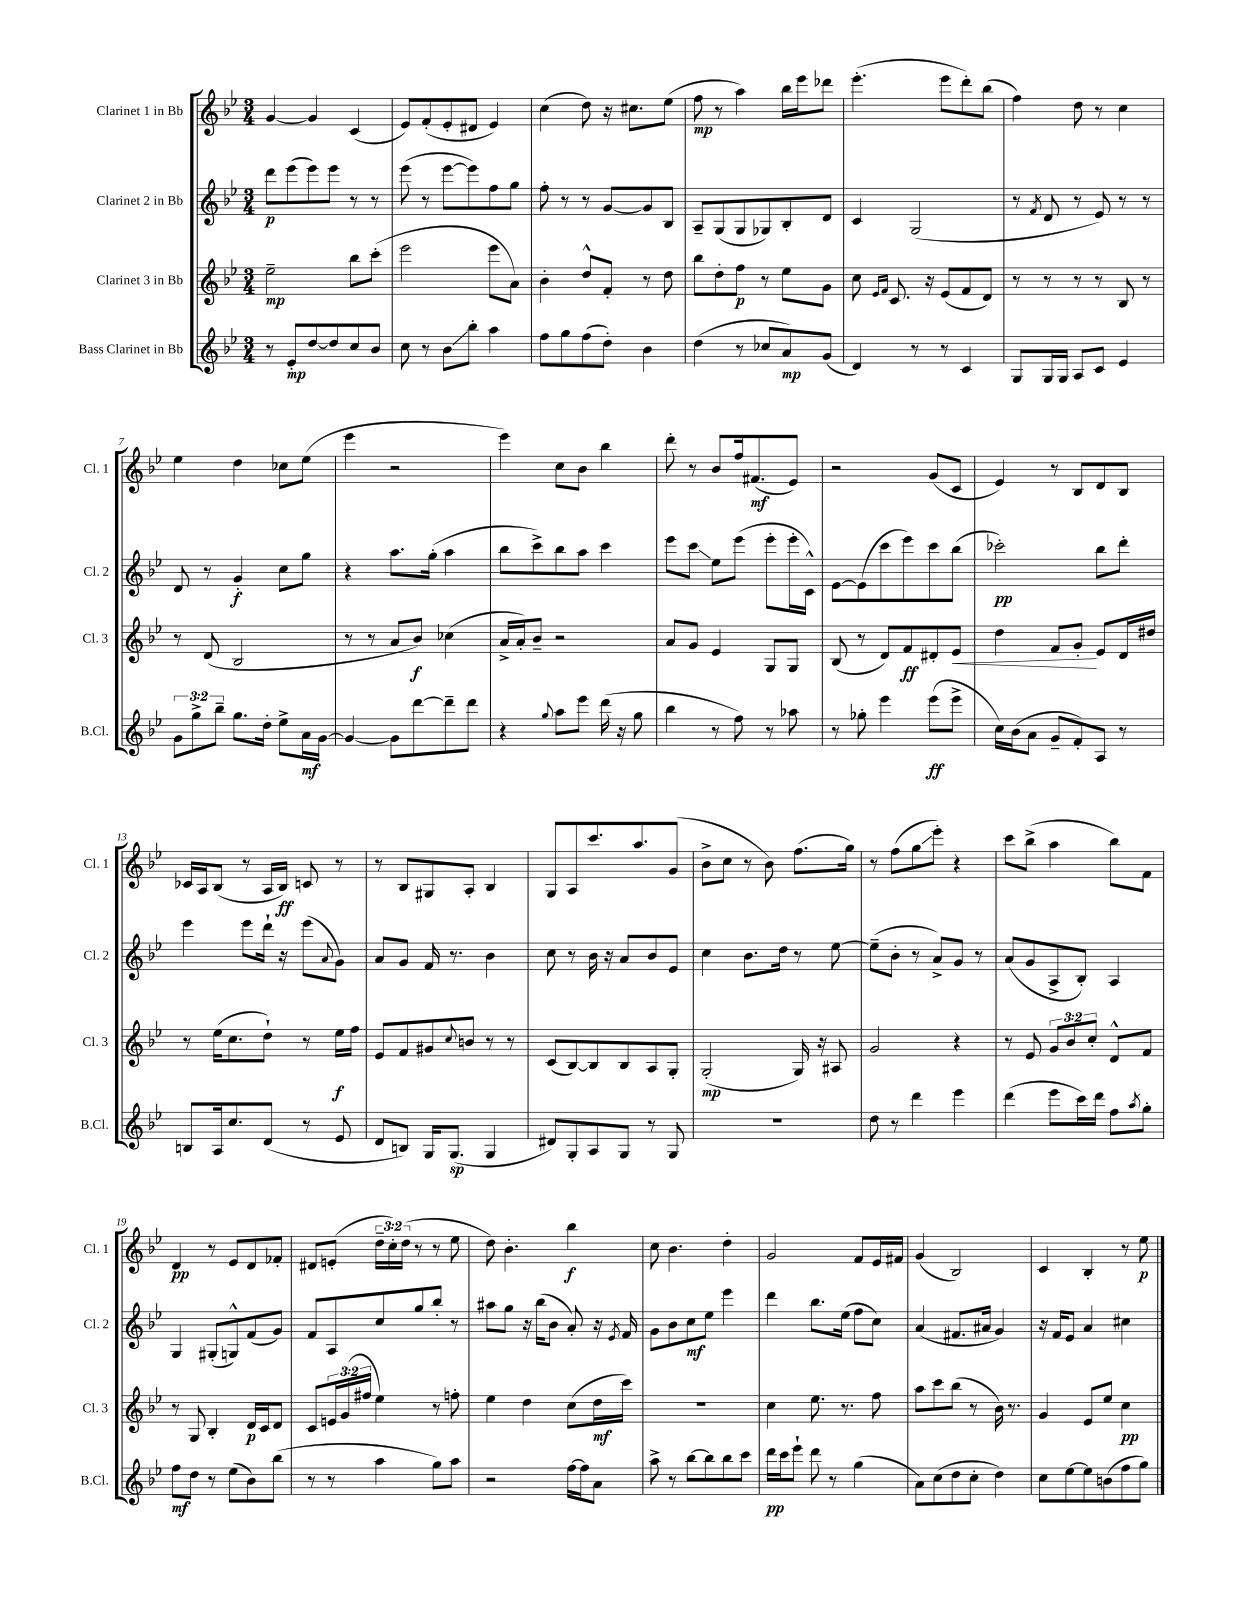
<<
\new StaffGroup <<
\new Staff = "s0" \with { instrumentName = "Clarinet 1 in Bb" shortInstrumentName = "Cl. 1" } {
    \clef treble \key bes \major \numericTimeSignature \time 3/4 \override Staff.TupletNumber.text = #tuplet-number::calc-fraction-text
    g'4~ g'4 c'4( |
    ees'8) f'8-.( ees'8-. dis'8 ees'4) |
    c''4( d''8) r16 cis''8. ees''8( |
    f''8\mp r8 a''4) bes''16 ees'''16 des'''8 |
    ees'''4.-.( ees'''8 d'''8-.) bes''8( |
    f''4) d''8 r8 c''4 |
    ees''4 d''4 ces''8 ees''8( |
    ees'''4 r2 |
    ees'''4) c''8 bes'8 bes''4 |
    d'''8-. r8 bes'8 f''16 fis'8.\mf( ees'8) |
    r2 g'8( c'8 |
    ees'4) r8 bes8 d'8 bes8 |
    ces'16 a16 bes8( r8 a16 bes16\ff) c'8 r8 |
    r8 bes8 gis8 a8-. bes4 |
    g8 a8 c'''8. a''8. g'8( |
    bes'8-> c''8 r8 bes'8) f''8.( g''16) |
    r8 f''8( g''8\glissando ees'''8-.) r4 |
    c'''8 bes''8->( a''4 bes''8) f'8 |
    d'4\pp r8 ees'8 d'8 fes'8-. |
    dis'8 e'8-.( \tuplet 3/2 { d''16-- c''16-.) d''16( } r8 r8 ees''8 |
    d''8) bes'4.-. bes''4\f |
    c''8 bes'4. d''4-. |
    g'2 f'8 ees'16 fis'16 |
    g'4( bes2) |
    c'4 bes4-. r8 ees''8\p \bar "|." |
}
\new Staff = "s1" \with { instrumentName = "Clarinet 2 in Bb" shortInstrumentName = "Cl. 2" } {
    \clef treble \key bes \major \numericTimeSignature \time 3/4
    d'''8\p ees'''8( ees'''8) ees'''8 r8 r8 |
    ees'''8( r8 ees'''8~ ees'''8) f''8 g''8 |
    f''8-. r8 r8 g'8~ g'8 bes8 |
    a8-- g8( g8 ges8) bes8-. d'8 |
    c'4 g2( |
    r8 \acciaccatura { f'8 } d'8 r8 ees'8) r8 r8 |
    d'8 r8 g'4-.\f c''8 g''8 |
    r4 a''8. g''16-.( a''4 |
    bes''8 c'''8->) bes''8 a''8 c'''4 |
    ees'''8 c'''8\glissando ees''8 ees'''8( ees'''8-. ees'''16-. c'16-^) |
    ees'8~ ees'8( c'''8 ees'''8) c'''8 bes''8( |
    ces'''2-.\pp) bes''8 d'''8-. |
    ees'''4 ees'''8 d'''16-! r16 ees'''8( \appoggiatura { a'8 } g'8) |
    a'8 g'8 f'16 r8. bes'4 |
    c''8 r8 bes'16 r16 a'8 bes'8 ees'8 |
    c''4 bes'8. d''16 r8 ees''8~ |
    ees''8--( bes'8-. r8 a'8->) g'8 r8 |
    a'8( g'8 a8-> bes8-.) a4 |
    g4 gis8-.( g8-^) f'8( g'8) |
    f'8 a8 c''8 g''8 bes''8-. r8 |
    ais''8 g''8 r16 bes''16( bes'8 a'8-.) r16 \acciaccatura { ees'8 } f'16 |
    g'8 bes'8 c''8\mf ees''8 ees'''4 |
    d'''4 bes''8. ees''16( f''8 c''8) |
    a'4( fis'8. ais'16 g'4) |
    r16 f'16 ees'8 a'4 cis''4 \bar "|." |
}
\new Staff = "s2" \with { instrumentName = "Clarinet 3 in Bb" shortInstrumentName = "Cl. 3" } {
    \clef treble \key bes \major \numericTimeSignature \time 3/4 \override Staff.TupletNumber.text = #tuplet-number::calc-fraction-text
    ees''2--\mp bes''8 c'''8-.( |
    ees'''2 ees'''8 a'8) |
    bes'4-. d''8-^ f'8-. r8 d''8 |
    bes''8 d''8-. f''8\p r8 ees''8 g'8 |
    c''8 \grace { ees'16 f'16 } c'8. r16 ees'8( f'8 d'8) |
    r8 r8 r8 r8 bes8 r8 |
    r8 d'8( bes2 |
    r8 r8 a'8 bes'8\f) ces''4( |
    a'16-> a'16-.) bes'8-- r2 |
    a'8 g'8 ees'4 g8 g8 |
    bes8( r8 d'8) f'8\ff dis'8-. ees'8\< |
    d''4 f'8 g'8-.\! ees'8 d'16 dis''16 |
    r8 ees''16( c''8. d''8-!) r8 ees''16\f f''16 |
    ees'8 f'8 gis'8 \appoggiatura { c''8 } b'8 r8 r8 |
    c'8( bes8~) bes8 bes8 a8 g8-. |
    g2-.\mp( g16) r16 ais8 |
    g'2 r4 |
    r8 ees'8 \tuplet 3/2 { g'8 bes'8 c''8-. } d'8-^ f'8 |
    r8 g8 bes4-. d'16\p c'16 d'8 |
    c'8 \tuplet 3/2 { e'16 g'16( fis''16 } ees''4) r8 f''8-. |
    ees''4 d''4 c''8( d''16\mf c'''16) |
    R2. |
    c''4 ees''8. r8. f''8 |
    a''8 c'''8 bes''8( r8 bes'16) r8. |
    g'4 ees'8 ees''8 c''4\pp \bar "|." |
}
\new Staff = "s3" \with { instrumentName = "Bass Clarinet in Bb" shortInstrumentName = "B.Cl." } {
    \clef treble \key bes \major \numericTimeSignature \time 3/4 \override Staff.TupletNumber.text = #tuplet-number::calc-fraction-text
    r8 ees'8-.\mp d''8~ d''8 c''8 bes'8 |
    c''8 r8 bes'8\glissando bes''8-. a''4 |
    f''8 g''8 f''8( d''8-.) bes'4 |
    d''4( r8 ces''8 a'8\mp) g'8( |
    d'4) r8 r8 c'4 |
    g8 g16 g16 a8 c'8 ees'4 |
    \tuplet 3/2 { g'8 g''8-> bes''8-- } g''8. d''16-. ees''8-> a'16\mf g'16~ |
    g'4~ g'8 d'''8~ d'''8-- d'''8 |
    r4 \appoggiatura { g''8 } a''8 ees'''8 d'''16( r16 g''8 |
    bes''4 r8 f''8) r8 aes''8 |
    r8 ges''8-. ees'''4 ees'''8\ff( ees'''8-> |
    c''16) bes'16( a'8 g'8-- f'8-.) a8 r8 |
    b8 a16 c''8. d'8( r8 ees'8 |
    d'8 b8) g16 g8.\sp( g4 |
    dis'8) g8-. a8 g8 r8 g8 |
    R2. |
    d''8 r8 d'''4 ees'''4 |
    d'''4( ees'''8 c'''16) d'''16 f''8 \acciaccatura { a''8 } g''8-. |
    f''8\mf d''8 r8 ees''8( bes'8) bes''8( |
    r8 r8 a''4 g''8) a''8 |
    r2 f''16~ f''16 a'8 |
    a''8-> r8 bes''8~ bes''8 bes''8 c'''8 |
    d'''16\pp c'''16 ees'''8-! d'''8 r8 g''4( |
    a'8) c''8( d''8 c''8-. d''4) |
    c''8 ees''8~ ees''8 b'8( f''8 g''8) \bar "|." |
}
>>
>>
